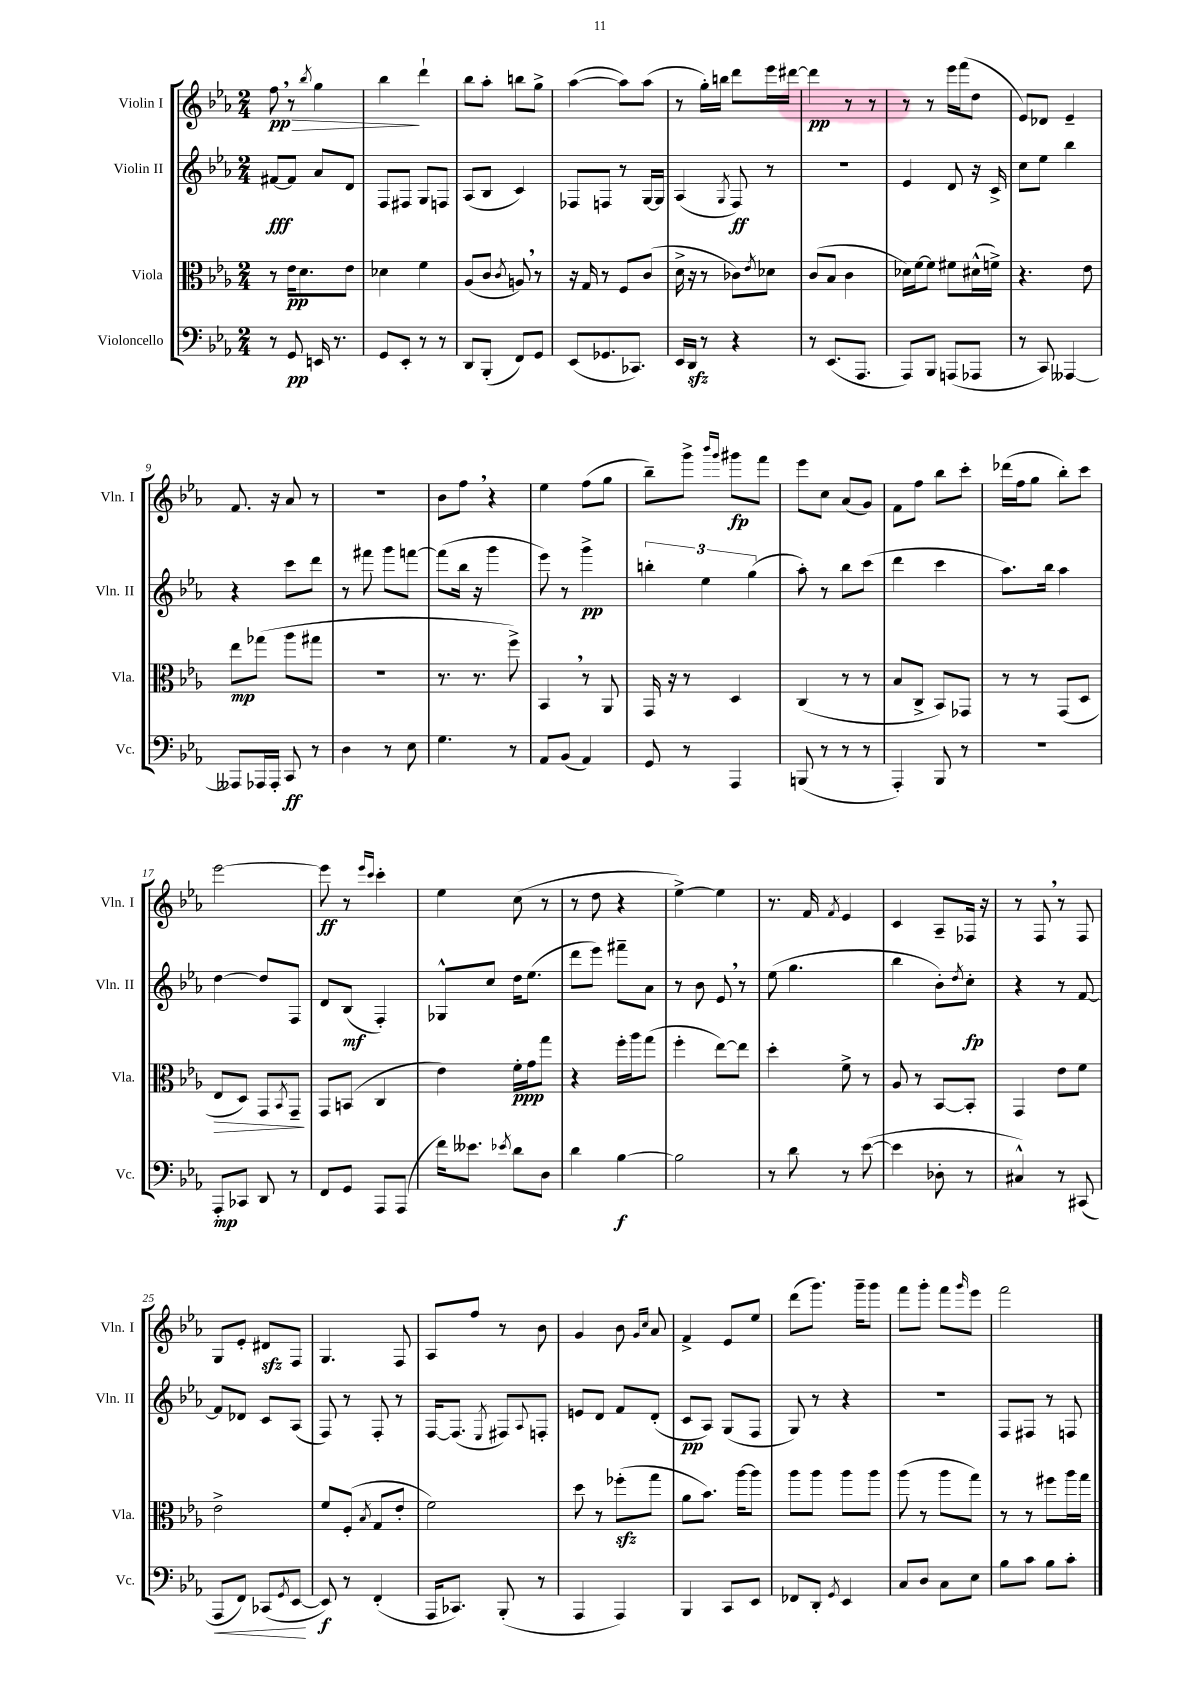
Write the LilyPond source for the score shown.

<<
\new StaffGroup <<
\new Staff = "s0" \with { instrumentName = "Violin I" shortInstrumentName = "Vln. I" } {
    \clef treble \key ees \major \numericTimeSignature \time 2/4
    f''8\pp\> \breathe r8 \acciaccatura { bes''8 } g''4 |
    bes''4\! d'''4-! |
    bes''8 aes''8-. b''8 g''8-> |
    aes''4~( aes''8) aes''8( |
    r8 g''16-.) b''16 d'''8 ees'''16 dis'''16~ |
    dis'''4\pp r8 r8 |
    r8 r8 ees'''16 f'''16( d''8 |
    ees'8) des'8 ees'4-- |
    f'8. r16 aes'8 r8 |
    R2 |
    bes'8 f''8 \breathe r4 |
    ees''4 f''8( g''8 |
    bes''8--) g'''8-> \grace { bes'''16 g'''16 } gis'''8\fp f'''8 |
    ees'''8 c''8 aes'8( g'8) |
    f'8 f''8 bes''8 c'''8-. |
    des'''16( f''16 g''8 bes''8-.) c'''8 |
    ees'''2~ |
    ees'''8\ff r8 \grace { ees'''16 c'''16 } c'''4-. |
    ees''4 c''8( r8 |
    r8 d''8 r4 |
    ees''4~->) ees''4 |
    r8. f'16 \acciaccatura { f'8 } ees'4 |
    c'4 aes8-- fes16 r16 |
    r8 f8 \breathe r8 f8 |
    g8 ees'8-. dis'8\sfz f8 |
    g4. f8 |
    aes8 f''8 r8 bes'8 |
    g'4 bes'8 \grace { g'16 c''16 } aes'8 |
    f'4-> ees'8 ees''8 |
    d'''8( g'''8.) g'''16-- g'''8 |
    f'''8 g'''8-. f'''8 \grace { g'''16 } ees'''8 |
    f'''2 \bar "|." |
}
\new Staff = "s1" \with { instrumentName = "Violin II" shortInstrumentName = "Vln. II" } {
    \clef treble \key ees \major \numericTimeSignature \time 2/4
    fis'8~\fff fis'8 aes'8 d'8 |
    f8 fis8 g8 f8 |
    aes8( bes8 c'4) |
    fes8 f8 r8 g16~ g16 |
    aes4( \acciaccatura { g8 } f8\ff) r8 |
    R2 |
    ees'4 d'8 r16 c'16-> |
    c''8 ees''8 bes''4 |
    r4 c'''8 d'''8 |
    r8 fis'''8 g'''8 f'''8~ |
    f'''8( bes''16 r16 g'''4 |
    ees'''8) r8 g'''4->\pp |
    \tuplet 3/2 { b''4-. ees''4 g''4( } |
    aes''8-.) r8 bes''8 c'''8( |
    d'''4 c'''4 |
    aes''8.) bes''16 aes''4 |
    d''4~ d''8 f8 |
    d'8 bes8\mf( f4-.) |
    ges8-^ c''8 d''16 ees''8.( |
    d'''8 ees'''8) fis'''8-- aes'8 |
    r8 bes'8 ees'8 \breathe r8 |
    ees''8( g''4. |
    bes''4 bes'8-.) \acciaccatura { d''8 } c''8-.\fp |
    r4 r8 f'8~ |
    f'8 des'8 c'8 aes8( |
    f8) r8 f8-. r8 |
    f16~ f8.( \acciaccatura { ees8 } fis8) \appoggiatura { aes8 } f8-. |
    e'8 d'8 f'8 d'8-.( |
    c'8\pp aes8) g8( f8 |
    g8) r8 r4 |
    R2 |
    f8 fis8 r8 f8 \bar "|." |
}
\new Staff = "s2" \with { instrumentName = "Viola" shortInstrumentName = "Vla." } {
    \clef alto \key ees \major \numericTimeSignature \time 2/4
    r8 ees'16\pp d'8. ees'8 |
    des'4 f'4 |
    aes8( c'8 \acciaccatura { c'8 } a8) \breathe r8 |
    r16 g16 r8 f8 c'8( |
    d'16-> r16 r8 ces'8) \acciaccatura { ees'8 } des'8 |
    c'8( bes8 c'4 |
    des'16) f'16~ f'8 fis'8 dis'16-^( f'16->) |
    r4. ees'8 |
    ees''8\mp ges''8( aes''8 gis''8 |
    r2 |
    r8. r8. f''8->) |
    bes,4 \breathe r8 aes,8 |
    g,16 r16 r8 d4 |
    c4( r8 r8 |
    bes8 c8-> bes,8) ges,8 |
    r8 r8 g,8( d8 |
    ees8\> d8) g,8 \acciaccatura { bes,8 } g,8--\! |
    g,8 b,8( c4 |
    ees'4) f'16-.\ppp g'16 g''8 |
    r4 f''16-. aes''16 g''8( |
    f''4-. ees''8~) ees''8 |
    d''4-. f'8-> r8 |
    aes8 r8 bes,8~ bes,8-. |
    g,4 ees'8 f'8 |
    ees'2-> |
    f'8 f8-.( \acciaccatura { bes8 } g8 ees'8-. |
    f'2) |
    d''8 r8 fes''8-.\sfz( g''8 |
    aes'8 bes'8.) aes''16~ aes''8 |
    aes''8 aes''8 aes''8 aes''8 |
    aes''8( r8 aes''8 g''8) |
    r8 r8 fis''8 aes''16 g''16 \bar "|." |
}
\new Staff = "s3" \with { instrumentName = "Violoncello" shortInstrumentName = "Vc." } {
    \clef bass \key ees \major \numericTimeSignature \time 2/4
    r8 g,8\pp e,16 r8. |
    g,8 ees,8-. r8 r8 |
    d,8 bes,,8-.( f,8) g,8 |
    ees,8( ges,8. ces,8.) |
    ees,16 d,16\sfz r8 r4 |
    r8 ees,8.( aes,,8. |
    aes,,8) bes,,8 a,,8( aes,,8 |
    r8 c,8) aeses,,4~ |
    aeses,,8 aes,,16 aes,,16-. c,8\ff r8 |
    d4 r8 ees8 |
    g4. r8 |
    aes,8 bes,8( aes,4) |
    g,8 r8 aes,,4 |
    b,,8( r8 r8 r8 |
    aes,,4-.) bes,,8 r8 |
    r2 |
    aes,,8-.\mp ces,8 d,8 r8 |
    f,8 g,8 aes,,8 aes,,8( |
    f'16) eeses'8. \acciaccatura { ees'8 } d'8 d8 |
    d'4 bes4~\f |
    bes2 |
    r8 d'8 r8 ees'8~( |
    ees'4 des8-. r8 |
    cis4-^) r8 cis,8( |
    aes,,8\< f,8) ces,8( \acciaccatura { g,8 } ees,8~\! |
    ees,8\f) r8 f,4-.( |
    aes,,16 ces,8.) bes,,8-.( r8 |
    aes,,4 aes,,4) |
    bes,,4 c,8 ees,8 |
    fes,8 d,8-. \acciaccatura { g,8 } ees,4 |
    c8 d8 c8 ees8 |
    bes8 c'8 bes8 c'8-. \bar "|." |
}
>>
>>
